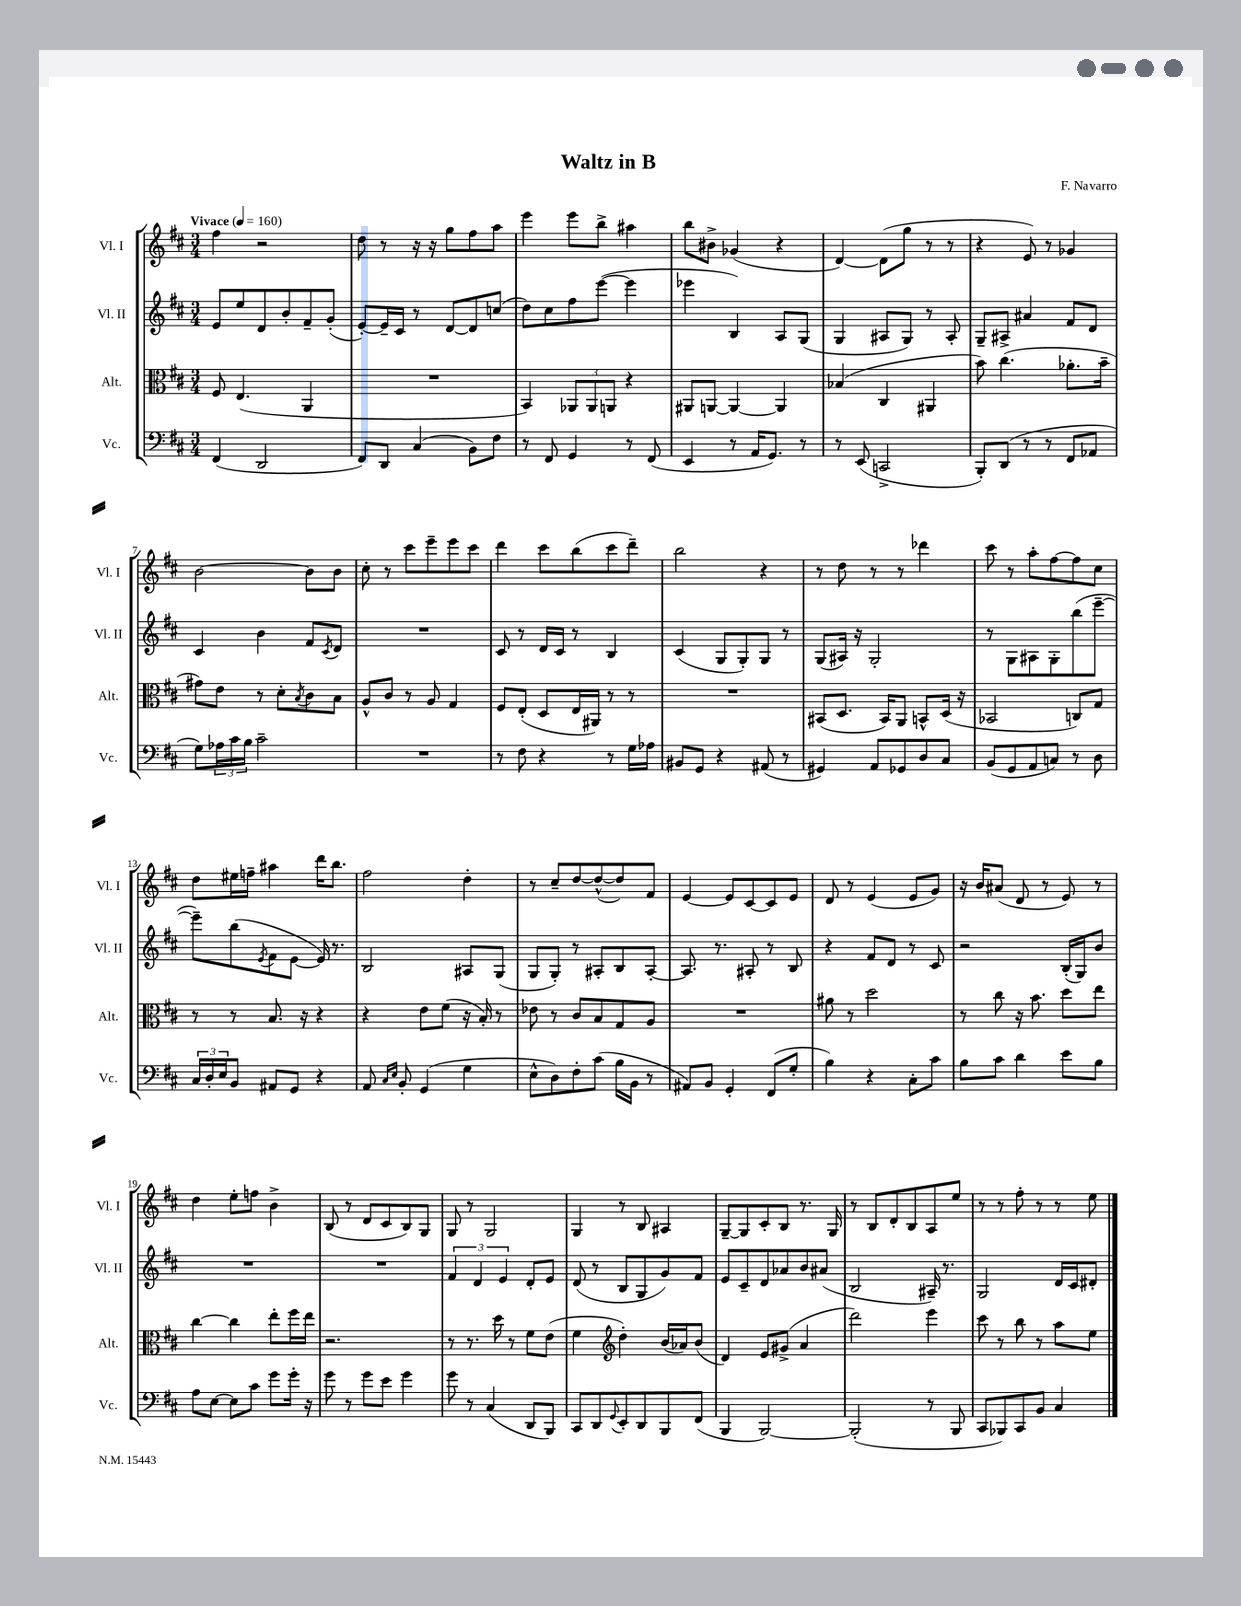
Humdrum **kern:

**kern	**kern	**kern	**kern
*staff4	*staff3	*staff2	*staff1
*clefF4	*clefC3	*clefG2	*clefG2
*k[f#c#]	*k[f#c#]	*k[f#c#]	*k[f#c#]
*M3/4	*M3/4	*M3/4	*M3/4
*MM160	*MM160	*MM160	*MM160
(4FF#	8F#	8e	4ff#
.	(4.E	8ee	.
2DD	.	8d	2r
.	.	8b'	.
.	4AA	8f#~	.
.	.	(8g'	.
=	=	=	=
8FF#)	2.r	[8e')	8dd
8DD	.	16e~]	8r
.	.	16c#	.
(4C#	.	8r	16r
.	.	.	16r
.	.	[8d	8gg
8BB)	.	8d]	8ff#
8F#	.	(8cc	8aa
=	=	=	=
8r	4BB)	8dd)	4eee
8FF#	.	8cc#	.
4GG	12AA-	8ff#	8eee
.	12AA-	.	.
.	.	([8eee	8bb^
.	12AA	.	.
8r	4r	4eee]	4aa#
(8FF#	.	.	.
=	=	=	=
4EE	8AA#	4eee-	8bb
.	[8AA	.	8b#^
8r	4AA_	4B)	(4g-
16AA	.	.	.
8.GG)	.	.	.
.	4AA]	8A	4r
8r	.	(8G	.
=	=	=	=
8r	(4B-	4G	[4d)
(8EE	.	.	.
2CC^	4C#	8A#	(8d]
.	.	8G)	8gg
.	4AA#	8r	8r
.	.	8A#'	8r
=	=	=	=
8BBB')	8b)	8G~	4r
(8DD	(4.cc#	8A#^	.
8r	.	4a#	8e)
8r	.	.	8r
8FF#	8.a-'	8f#	4g-
8AA-	.	8d	.
.	16b~	.	.
=	=	=	=
8G)	8g#)	4c#	[2b
24A-	8e	.	.
24c#	.	.	.
24B	.	.	.
2c#~	8r	4b	.
.	8d'	.	.
.	8qB	.	.
.	8c#	8f#	8b]
.	.	8qc#	.
.	8B	8d	8b
=	=	=	=
2.r	8A^^	2.r	8cc#'
.	8c#	.	8r
.	8r	.	8ccc#
.	8A	.	8eee~
.	4G	.	8eee
.	.	.	8ccc#
=	=	=	=
8r	8F#	8c#	4ddd
8F#	(8E'	8r	.
4r	8D	16d	8ccc#
.	.	16c#	.
.	16E	8r	(8bb
.	16AA#)	.	.
8r	8r	4B	8ccc#
16G	8r	.	8ddd~)
16A-	.	.	.
=	=	=	=
8BB#	2.r	(4c#	2bb
8GG	.	.	.
4r	.	8G	.
.	.	8G')	.
(8AA#	.	8G	4r
8r	.	8r	.
=	=	=	=
4GG#)	(8BB#	(8G	8r
.	8.D	16A#)	8dd
.	.	16r	.
8AA	.	2G'	8r
.	16BB#)	.	.
8GG-	8AA	.	8r
8D	8BB^^	.	4ddd-
8C#	(16D	.	.
.	16r	.	.
=	=	=	=
(8BB	2BB-	8r	8ccc#
8GG	.	8G	8r
8AA	.	8A#	8aa'
8C)	.	8G'	[8ff#
8r	8C)	(8bb	8ff#]
8D	8G	[8eee~	8cc#
=	=	=	=
24C#	8r	8eee~])	8dd
24D'	.	.	.
24E	.	.	.
8BB	8r	(8bb	16ee#
.	.	.	16ff~
.	.	8qe	.
8AA#	8.B	8f#	4aa#
8GG	.	[8e	.
.	16r	.	.
4r	4r	16e])	16ddd
.	.	8.r	8.bb
=	=	=	=
8AA	4r	2B	2ff#
16qqC#	.	.	.
16qqE	.	.	.
8BB'	.	.	.
(4GG	8e	.	.
.	(8f#	.	.
4G	16r	8A#	4dd'
.	16B')	.	.
.	8r	(8G	.
=	=	=	=
8E^^	8e-	8G	8r
8D)	8r	8G')	8cc#~
8F#'	8c#	8r	[8dd
(8c#	8B	8A#'	(8dd^^_
16B	8G	8B	8dd])
16BB	.	.	.
8r	8A	[8A#'	8f#
=	=	=	=
8AA#)	2.r	8.A#]	[4e
8BB	.	.	.
.	.	8.r	.
4GG'	.	.	8e]
.	.	8A#'	[8c#
(8FF#	.	8r	8c#]
8G'	.	8B	8e
=	=	=	=
4B)	8a#	4r	8d
.	8r	.	8r
4r	2dd	8f#	(4e
.	.	8d	.
8C#'	.	8r	8e
8c#	.	8c#	8g)
=	=	=	=
8B	8r	2r	16r
.	.	.	16b
8c#	8cc#	.	(8a#
4d	16r	.	8d
.	8.b	.	.
.	.	.	8r
8e	8dd	(16B'	8e)
.	.	16G)	.
8B	8ee	8b	8r
=	=	=	=
8A	[4cc#	2.r	4dd
[8E	.	.	.
8E]	4cc#]	.	8ee'
8c#	.	.	8ff
8g	8ee'	.	4b^
16g'	16ff#	.	.
16r	16ee	.	.
=	=	=	=
8g	2.r	2.r	(8B
8r	.	.	8r
8g	.	.	8d
8e	.	.	8c#
4g	.	.	8B)
.	.	.	8G
=	=	=	=
8g	8r	6f#	8G
8r	8.r	.	8r
.	.	6d	.
(4C#	.	.	2G
.	16dd	.	.
.	.	6e	.
.	8r	.	.
8DD	8f#	8d'	.
8BBB)	(8e	8e	.
=	=	=	=
8CC#	4f#	(8d	4G
8DD	.	8r	.
*	*clefG2	*	*
8qqGG	.	.	.
8EE'	4dd')	8B	8r
8DD	.	8G	8B
8BBB	(16b	8g)	4A#
.	16a-)	.	.
(8FF#	(8b	8f#	.
=	=	=	=
4BBB	4d)	8e	[8G~
.	.	8c#~	8G]
[2BBB)	8e	8d	8c#'
.	(8g#^	8a-	8B
.	4a	8b	8.r
.	.	(8a#	.
.	.	.	16G
=	=	=	=
(2BBB']	2ddd)	2B	8r
.	.	.	8B
.	.	.	8d'
.	.	.	8B
8r	4eee	16A#~)	8A
.	.	8.r	.
8BBB	.	.	8ee
=	=	=	=
8CC#	8ccc#	2G	8r
8BBB-)	8r	.	8r
8CC#	8bb	.	8ff#'
8BB	8r	.	8r
4C#	8aa	16d	8r
.	.	16c#	.
.	8ee	8d#'	8ee
==	==	==	==
*-	*-	*-	*-
